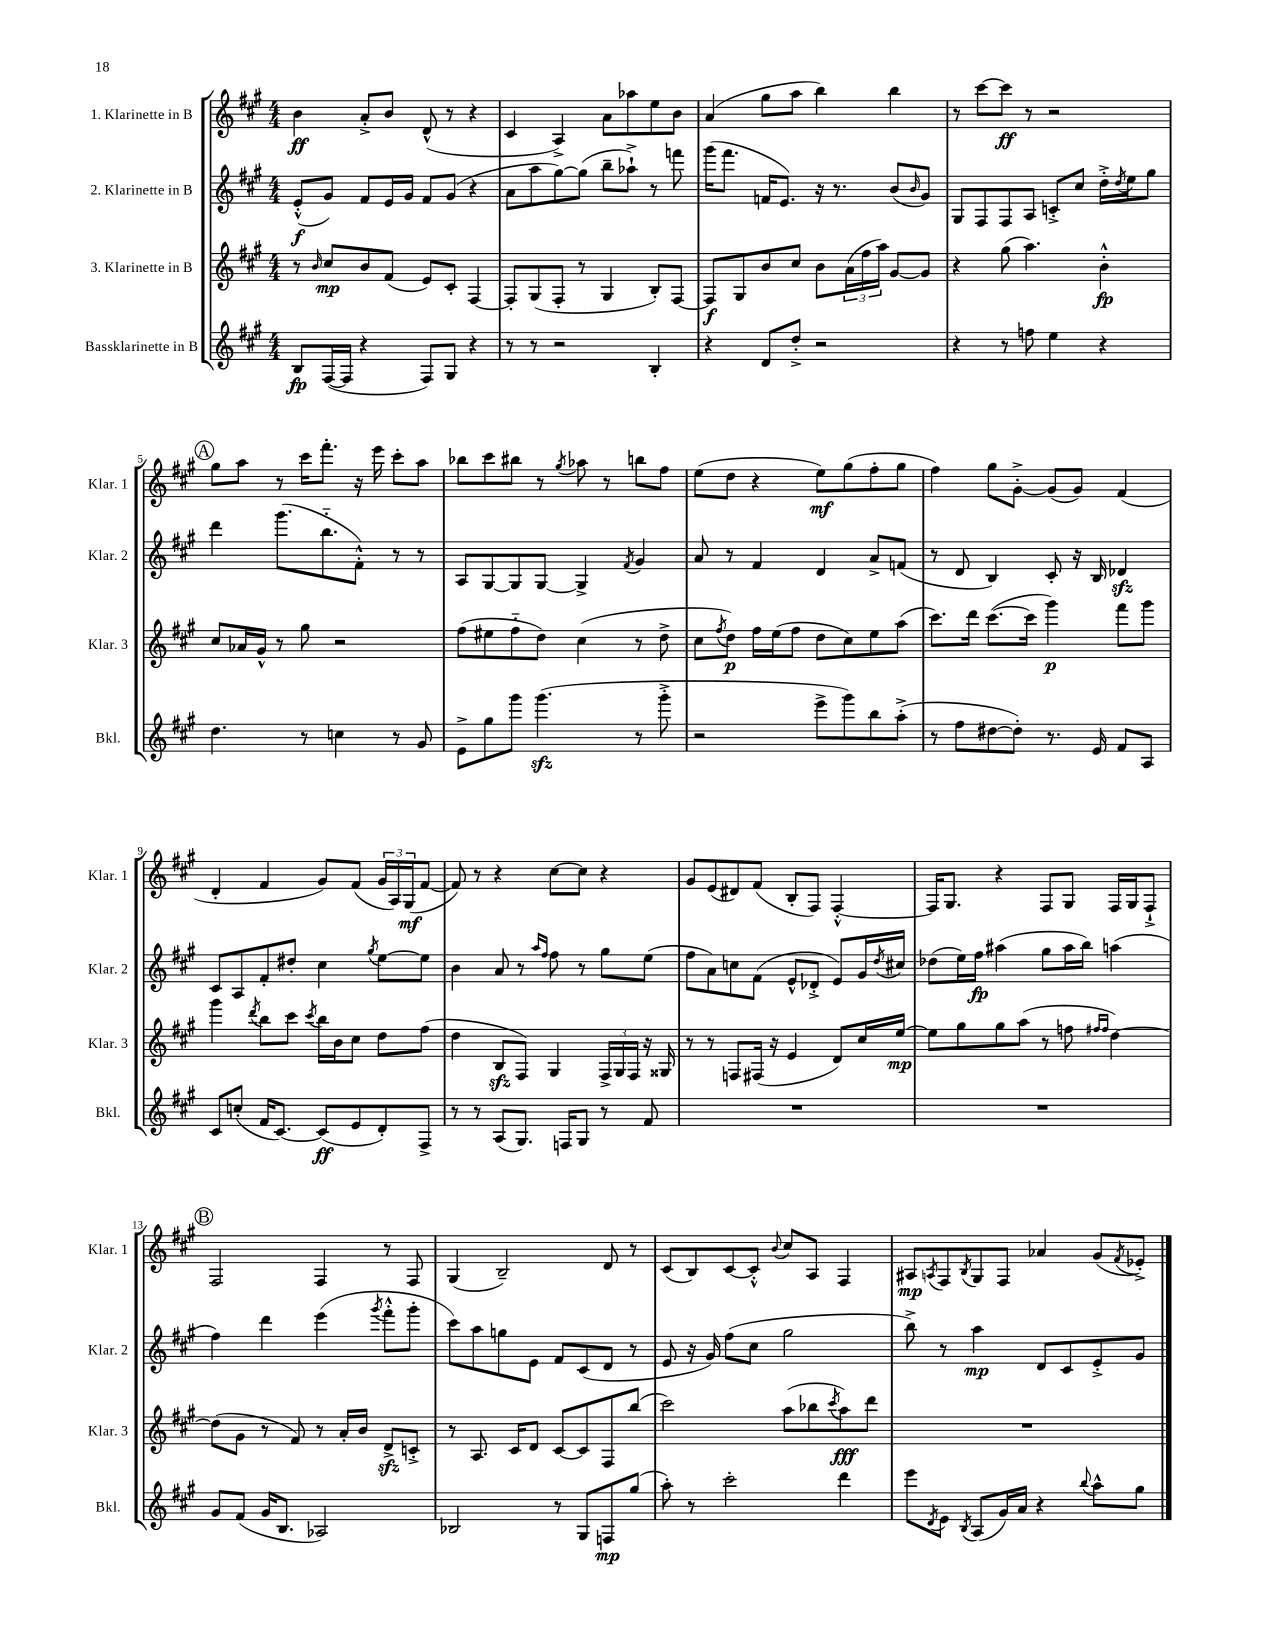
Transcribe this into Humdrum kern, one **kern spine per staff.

**kern	**kern	**kern	**kern
*staff4	*staff3	*staff2	*staff1
*clefG2	*clefG2	*clefG2	*clefG2
*k[f#c#g#]	*k[f#c#g#]	*k[f#c#g#]	*k[f#c#g#]
*M4/4	*M4/4	*M4/4	*M4/4
8B	8r	(8e'^^	4b
.	16qqb	.	.
([16F#	8cc#	8g#)	.
16F#]	.	.	.
4r	8b	8f#	8a'^
.	(8f#	16e	8b
.	.	16g#	.
8F#)	8e)	8f#	(8d^^
8G#	8c#'	(8g#	8r
4r	[4F#	4r	4r
=	=	=	=
8r	8F#']	8a	4c#
8r	(8G#	8aa	.
2r	8F#'	[8gg#)	4A^)
.	8r	(8gg#]	.
.	4G#	8bb~	8a
.	.	8aa-`^)	8aa-
4B'	8B')	8r	8ee
.	[8F#	8fff	8b
=	=	=	=
4r	8F#]	(16ggg#	(4a
.	.	8.fff#	.
.	8G#	.	.
8d	8b	16f	8gg#
.	.	8.e)	.
8dd'^	8cc#	.	8aa
2r	8b	16r	4bb)
.	.	8.r	.
.	(24a	.	.
.	24ff#	.	.
.	24aa)	.	.
.	[8g#	(8b	4bb
.	.	16qqb	.
.	8g#]	8g#)	.
=	=	=	=
4r	4r	8G#	8r
.	.	8F#	[8ccc#
8r	(8gg#	8F#	8ccc#]
8ff	4.aa)	8A	8r
4ee	.	8c'^	2r
.	.	8cc#	.
4r	4b'^^	16dd'^	.
.	.	8qdd	.
.	.	16ee	.
.	.	8gg#	.
=	=	=	=
4.dd	8cc#	4ddd	8gg#
.	16a-	.	8aa
.	16g#^^	.	.
.	8r	(8.ggg#	8r
8r	8gg#	.	16ccc#
.	.	8.bb'~	8.fff#'
4cc	2r	.	.
.	.	8f#'^^)	16r
.	.	.	16eee
8r	.	8r	8ccc#'
8g#	.	8r	8aa
=	=	=	=
8e^	(8ff#	8A	8bb-
8gg#	8ee#	[8G#	8ccc#
8ggg#	8ff#'~	8G#]	8bb#
(4.ggg#	8dd)	[8G#	8r
.	.	.	8qgg#
.	(4cc#	4G#^]	8aa-
.	.	.	8r
.	.	8qf#	.
8r	8r	4g#	8bb
8ggg#'^	8dd^	.	8ff#
=	=	=	=
2r	8cc#	8a	(8ee
.	8qff#	.	.
.	8dd)	8r	8dd
.	16ff#	4f#	4r
.	(16ee	.	.
.	8ff#	.	.
8eee^	8dd	4d	8ee)
8ggg#)	8cc#)	.	(8gg#
8bb	8ee	8a^	8ff#'
(8aa'^	(8aa	(8f	8gg#
=	=	=	=
8r	8.ccc#)	8r	4ff#)
8ff#	.	8d	.
.	16ddd	.	.
[8dd#	([8.ccc#	4B)	8gg#
8dd#'])	.	.	[8g#'^
.	16ccc#]	.	.
8.r	4ggg#)	8c#'	(8g#]
.	.	16r	8g#)
16e	.	16B	.
8f#	8fff#	4d-	(4f#
8A	8ggg#	.	.
=	=	=	=
8c#	4ggg#	8c#	4d'
(8cc'	.	8A	.
.	8qddd	.	.
16f#	8bb	8f#'	4f#
[8.c#)	.	.	.
.	8ccc#	8dd#'	.
.	8qccc#	.	.
(8c#]	16bb	4cc#	8g#)
.	16b	.	.
8e	8cc#	.	(8f#
.	.	8qgg#	.
8d')	8dd	[8ee	24g#
.	.	.	24A)
.	.	.	(24G#
8F#^	(8ff#	8ee]	[8f#
=	=	=	=
8r	4dd	4b	8f#])
8r	.	.	8r
(8A	8B	8a	4r
8.G#)	8F#)	8r	.
.	.	16qqaa	.
.	.	16qqff#	.
.	4G#	8ff#	[8cc#
16F	.	.	.
8G#	.	8r	8cc#]
8r	24F#^	8gg#	4r
.	24G#	.	.
.	24F#	.	.
8f#	16r	(8ee	.
.	16G##	.	.
=	=	=	=
1r	8r	8ff#	8g#
.	8r	8a)	(8e
.	8F	8cc	8d#)
.	(16F#	(8f#	(8f#
.	16r	.	.
.	4e	8e^^	8B'
.	.	8d-'^	8F#)
.	8d)	8e)	[4F#'^^
.	16cc#	16g#	.
.	.	8qdd	.
.	[16ee	16cc#	.
=	=	=	=
1r	8ee]	(8dd-	16F#]
.	.	.	8.G#
.	8gg#	16ee)	.
.	.	16ff#	.
.	8gg#	(4aa#	4r
.	(8aa	.	.
.	8r	8gg#	8F#
.	8ff	16aa#	8G#
.	.	16bb)	.
.	16qqff#	.	.
.	16qqff#	.	.
.	[4dd)	(4aa	16F#
.	.	.	16G#
.	.	.	8F#`^
=	=	=	=
8g#	(8dd]	4ff#)	2F#
(8f#	8g#	.	.
16g#	8r	4ddd	.
8.B	.	.	.
.	8f#)	.	.
2A-)	8r	(4eee	4F#
.	16a'	.	.
.	16b	.	.
.	.	8qggg#	.
.	8d^	8fff#'^^	8r
.	8c'^	8ggg#'	8F#
=	=	=	=
2B-	8r	8ccc#)	(4G#
.	8.A	8aa	.
.	.	8gg	2B~)
.	16c#	.	.
.	8d	8e	.
8r	[8c#	8f#	.
8G#	8c#]	(8c#	.
8F	8F#	8d	8d
(8gg#	(8bb	8r	8r
=	=	=	=
8aa')	2ccc#)	8e	(8c#
8r	.	16r	8B)
.	.	16g#)	.
2ccc#'	.	(8ff#	[8c#
.	.	8cc#	8c#'^^]
.	.	.	8qqb
.	(8aa	2gg#	8cc#
.	8bb-	.	8A
.	8qccc#	.	.
4ddd	8aa)	.	4F#
.	8ddd	.	.
=	=	=	=
8eee	1r	8bb^)	8A#
8qd	.	.	8qA
8e	.	8r	8F#
8qB	.	.	8qB
(8A	.	4aa	8G#
16g#)	.	.	8F#
16a	.	.	.
4r	.	8d	4a-
.	.	8c#	.
8qqbb	.	.	.
8aa^^	.	8e'^	(8g#
.	.	.	8qf#
8gg#	.	8g#	8e-'^)
==	==	==	==
*-	*-	*-	*-
